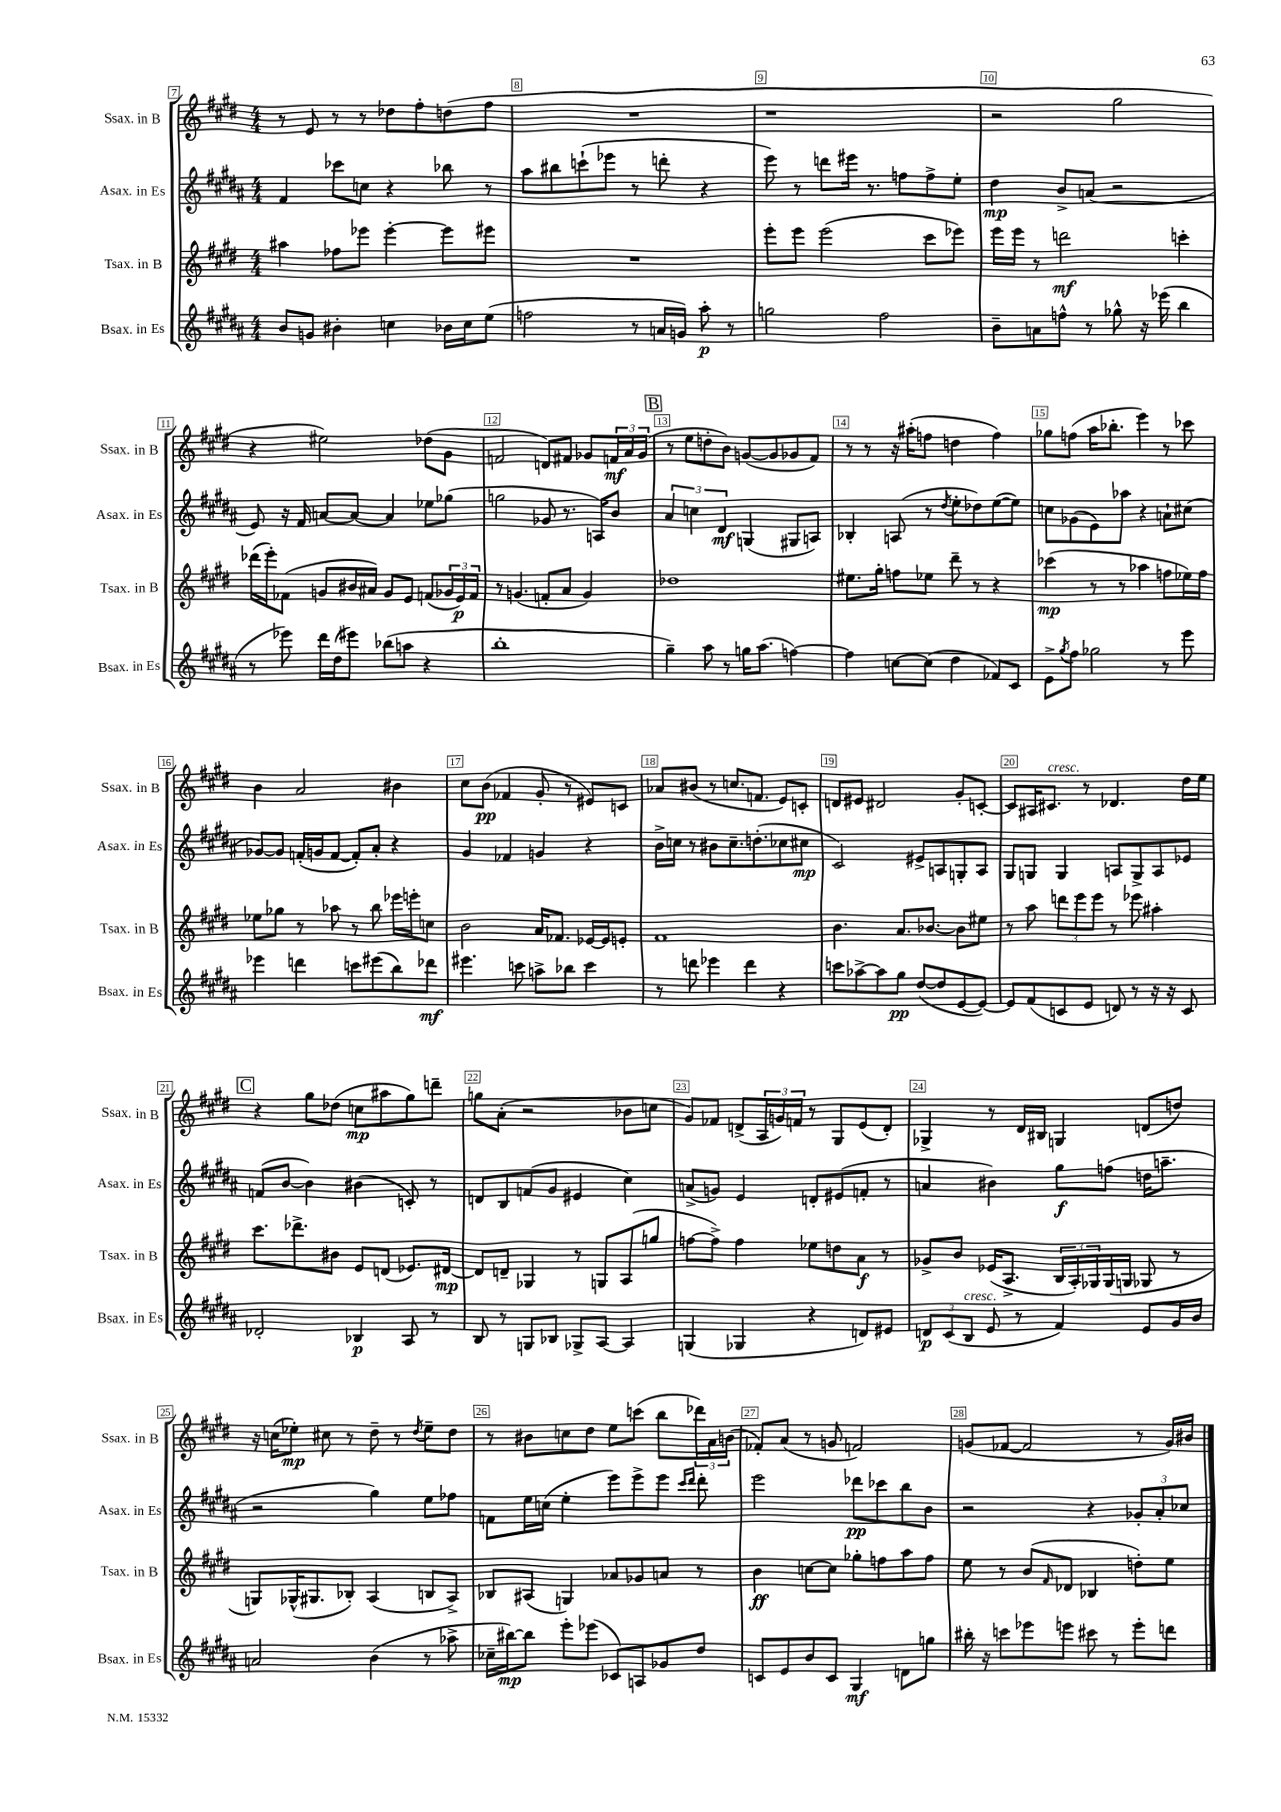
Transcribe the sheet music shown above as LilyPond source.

<<
\new StaffGroup <<
\new Staff = "s0" \with { instrumentName = "Ssax. in B" shortInstrumentName = "Ssax. in B" } {
    \clef treble \key e \major \numericTimeSignature \time 4/4
    r8 e'8 r8 r8 des''8 fis''8-. d''8( fis''8 |
    R1 |
    r1 |
    r2 gis''2 |
    r4 eis''2) des''8( gis'8 |
    f'2 d'8) fis'8 ges'8 \tuplet 3/2 { f'16\mf a'16 ges'16( } |
    \mark \markup { \box "B" } r8 e''8 d''8-. b'8) g'8~( g'8 ges'8 fis'8) |
    r8 r8 r16 ais''16-.( f''8 d''4 f''4) |
    ges''8 f''8( a''16 bes''8.-. e'''4) r8 ces'''8 |
    b'4 a'2 bis'4 |
    cis''8 b'8\pp( fes'4 gis'8-. r8 eis'8) c'8 |
    aes'8 bis'8( r8 c''8. f'8. e'8) c'8-. |
    d'8 eis'8 dis'2 gis'8-. c'8~-. |
    c'8 ais16 cis'8.^\markup { \italic "cresc." } r8 des'4. dis''16 e''16 |
    \mark \markup { \box "C" } r4 gis''8 des''8( c''8\mp ais''8 gis''8) d'''8-- |
    g''8 a'8-.( r2 bes'8 c''8 |
    gis'8) fes'8 d'8->( \tuplet 3/2 { a16 g'16) f'16 } r8 gis8 e'8( d'8-.) |
    ges4-> r8 dis'16 bis16 g4 d'8( d''8) |
    r16 c''16( ees''8-.\mp) cis''8 r8 dis''8-- r8 \acciaccatura { dis''8 } ees''8-- dis''8 |
    r8 bis'8 c''8 dis''8 e''8 c'''8( b''8 \tuplet 3/2 { des'''16) a'16 b'16( } |
    fes'8-.) a'8( r8 g'8 f'2) |
    g'8( fes'8~ fes'2 r8 g'16) bis'16 \bar "|." |
}
\new Staff = "s1" \with { instrumentName = "Asax. in Es" shortInstrumentName = "Asax. in Es" } {
    \clef treble \key b \major \numericTimeSignature \time 4/4
    fis'4 ces'''8 c''8 r4 bes''8 r8 |
    ais''8 bis''8 c'''8-!( ees'''8 r8 d'''8-. r4 |
    e'''8) r8 d'''8 eis'''16 r8. f''8 f''8-> e''8-. |
    dis''4\mp b'8-> a'8( r2 |
    e'8) r16 fis'16 a'8~ a'8~ a'4 ees''8 ges''8( |
    g''2 ges'8 r8. a16) b'8 |
    \mark \markup { \box "B" } \tuplet 3/2 { ais'4 c''4 dis'4\mf } g4( gis8 a8) |
    bes4-. a8( r8 \acciaccatura { dis''8 } e''8-. des''8) e''8~( e''8) |
    c''8 ges'8( e'8) aes''8 r4 a'8-! cis''8( |
    ges'8~) ges'8 f'16-.( g'16 f'8~ f'8-.) ais'8-. r4 |
    gis'4 fes'4 g'4 r4 |
    b'16-> c''16 r8 bis'8 c''8.-- d''8.-.( ces''8 cis''8\mp |
    cis'2) eis'8-> a8 g8-. a8 |
    gis8 g8 g4 a8 g8-> a8 ees'8 |
    \mark \markup { \box "C" } f'8( b'8~ b'4) bis'4( c'8-.) r8 |
    d'8 b8 f'8( gis'8 eis'4 cis''4) |
    a'8->( g'8) e'4 d'8-. eis'8( f'8-. r8 |
    a'4 bis'4) gis''8\f f''8( d''16 a''8.-- |
    r2 gis''4) e''8 fes''8 |
    f'8 e''16 c''16( e''4-. e'''8) e'''8-> e'''8 \grace { cis'''16 dis'''16 } dis'''8-. |
    e'''2 des'''8\pp ces'''8 b''8 b'8 |
    r2 r4 \tuplet 3/2 { ges'8-. ais'8-. ces''8 } \bar "|." |
}
\new Staff = "s2" \with { instrumentName = "Tsax. in B" shortInstrumentName = "Tsax. in B" } {
    \clef treble \key e \major \numericTimeSignature \time 4/4
    ais''4 fes''8 ees'''8 ees'''4~-. ees'''8 eis'''8 |
    R1 |
    e'''8-. e'''8 e'''2( cis'''8 ees'''8) |
    e'''16 e'''16 r8 d'''2\mf c'''4-. |
    des'''16( e'''16-.) fes'8( g'8 bis'16 ais'16) g'8 e'8 f'8( \tuplet 3/2 { ges'16 e'16\p) f'16 } |
    r8 g'4.( f'8-. a'8 g'4) |
    \mark \markup { \box "B" } des''1 |
    eis''8. gis''16-. f''8 ees''8 dis'''8-- r8 r4 |
    ces'''4\mp( r8 r8 aes''4 f''8 ees''16) f''16 |
    ees''8 ges''8 r8 aes''8 r8 b''8 ees'''16 e'''16-. c''8 |
    b'2 a'16 fes'8. ees'16~ ees'16 e'8-. |
    fis'1 |
    b'4. a'8. bes'8.~ bes'8 eis''8 |
    r8 a''8 \tuplet 3/2 { d'''8 e'''8 e'''8 } r8 ees'''8 ais''4-. |
    \mark \markup { \box "C" } cis'''8. des'''8.-> bis'8 e'8 d'8( ees'8.) dis'16~\mp |
    dis'8 d'8-- ges4 r8 g8 a8( g''8 |
    f''8~ f''8->) f''4 ees''8 d''8 a'8\f r8 |
    ges'8-> b'8 ees'16( a8.-> \tuplet 3/2 { b16 a16-.) ges16 } ges16( g16 ges8 r8 |
    g8) ges16-^( gis8. bes8-.) a4( b8 a8->) |
    bes8 ais8( g4) aes'8 ges'8 a'8 r8 |
    b'4\ff c''8~ c''8 ges''8-. f''8 a''8 f''8 |
    e''8 r8 b'8( \grace { fis'16 } des'8 bes4 d''8-.) e''8 \bar "|." |
}
\new Staff = "s3" \with { instrumentName = "Bsax. in Es" shortInstrumentName = "Bsax. in Es" } {
    \clef treble \key b \major \numericTimeSignature \time 4/4
    b'8 g'8 bis'4-. c''4 bes'16 c''16 e''8( |
    f''2 r8 a'16 g'16) ais''8-.\p r8 |
    g''2 fis''2 |
    b'8-- a'8 f''8-^ r8 ges''8-^ r16 ees'''16( b''4 |
    r8 ees'''8) dis'''16 dis''16( eis'''8) bes''8( a''8 r4 |
    b''1-. |
    \mark \markup { \box "B" } gis''4--) ais''8 r8 g''16 ais''8.( f''4~) |
    f''4 c''8~ c''8( dis''4 fes'8) cis'8 |
    e'8-> \acciaccatura { gis''8 } fis''8 ges''2 r8 e'''8 |
    ees'''4 d'''4 c'''8 eis'''8( b''8) des'''8\mf |
    eis'''4. c'''8 a''8-> bes''8 c'''4 |
    r8 d'''8 ees'''4 d'''4 r4 |
    c'''8 aes''8~-> aes''8 gis''8\pp dis''8~( dis''8 e'8~ e'8~) |
    e'8 fis'8( c'8 e'8 d'8) r8 r16 r16 c'8 |
    \mark \markup { \box "C" } des'2-. bes4\p ais8 r8 |
    b8 r8 g8 bes8 ges8-> ais8~ ais4 |
    g4( ges4 r4 d'8) eis'8 |
    \tuplet 3/2 { d'8\p cis'8( b8^\markup { \italic "cresc." } } e'8 r8 fis'4) e'8 gis'16 b'16 |
    a'2 b'4( r8 aes''8-> |
    ces''16-- bis''16~\mp) bis''8 e'''8-. ees'''8( ces'8) a8 ges'8 dis''8 |
    c'8 e'8 b'8 c'8 gis4\mf d'8 g''8 |
    bis''16-. r16 c'''8 ees'''8 e'''8 cis'''8 r8 e'''8-. d'''8 \bar "|." |
}
>>
>>
\layout { \context { \Score currentBarNumber = #7 \override BarNumber.break-visibility = ##(#f #t #t) barNumberVisibility = #all-bar-numbers-visible \override BarNumber.stencil = #(make-stencil-boxer 0.1 0.3 ly:text-interface::print) } }
